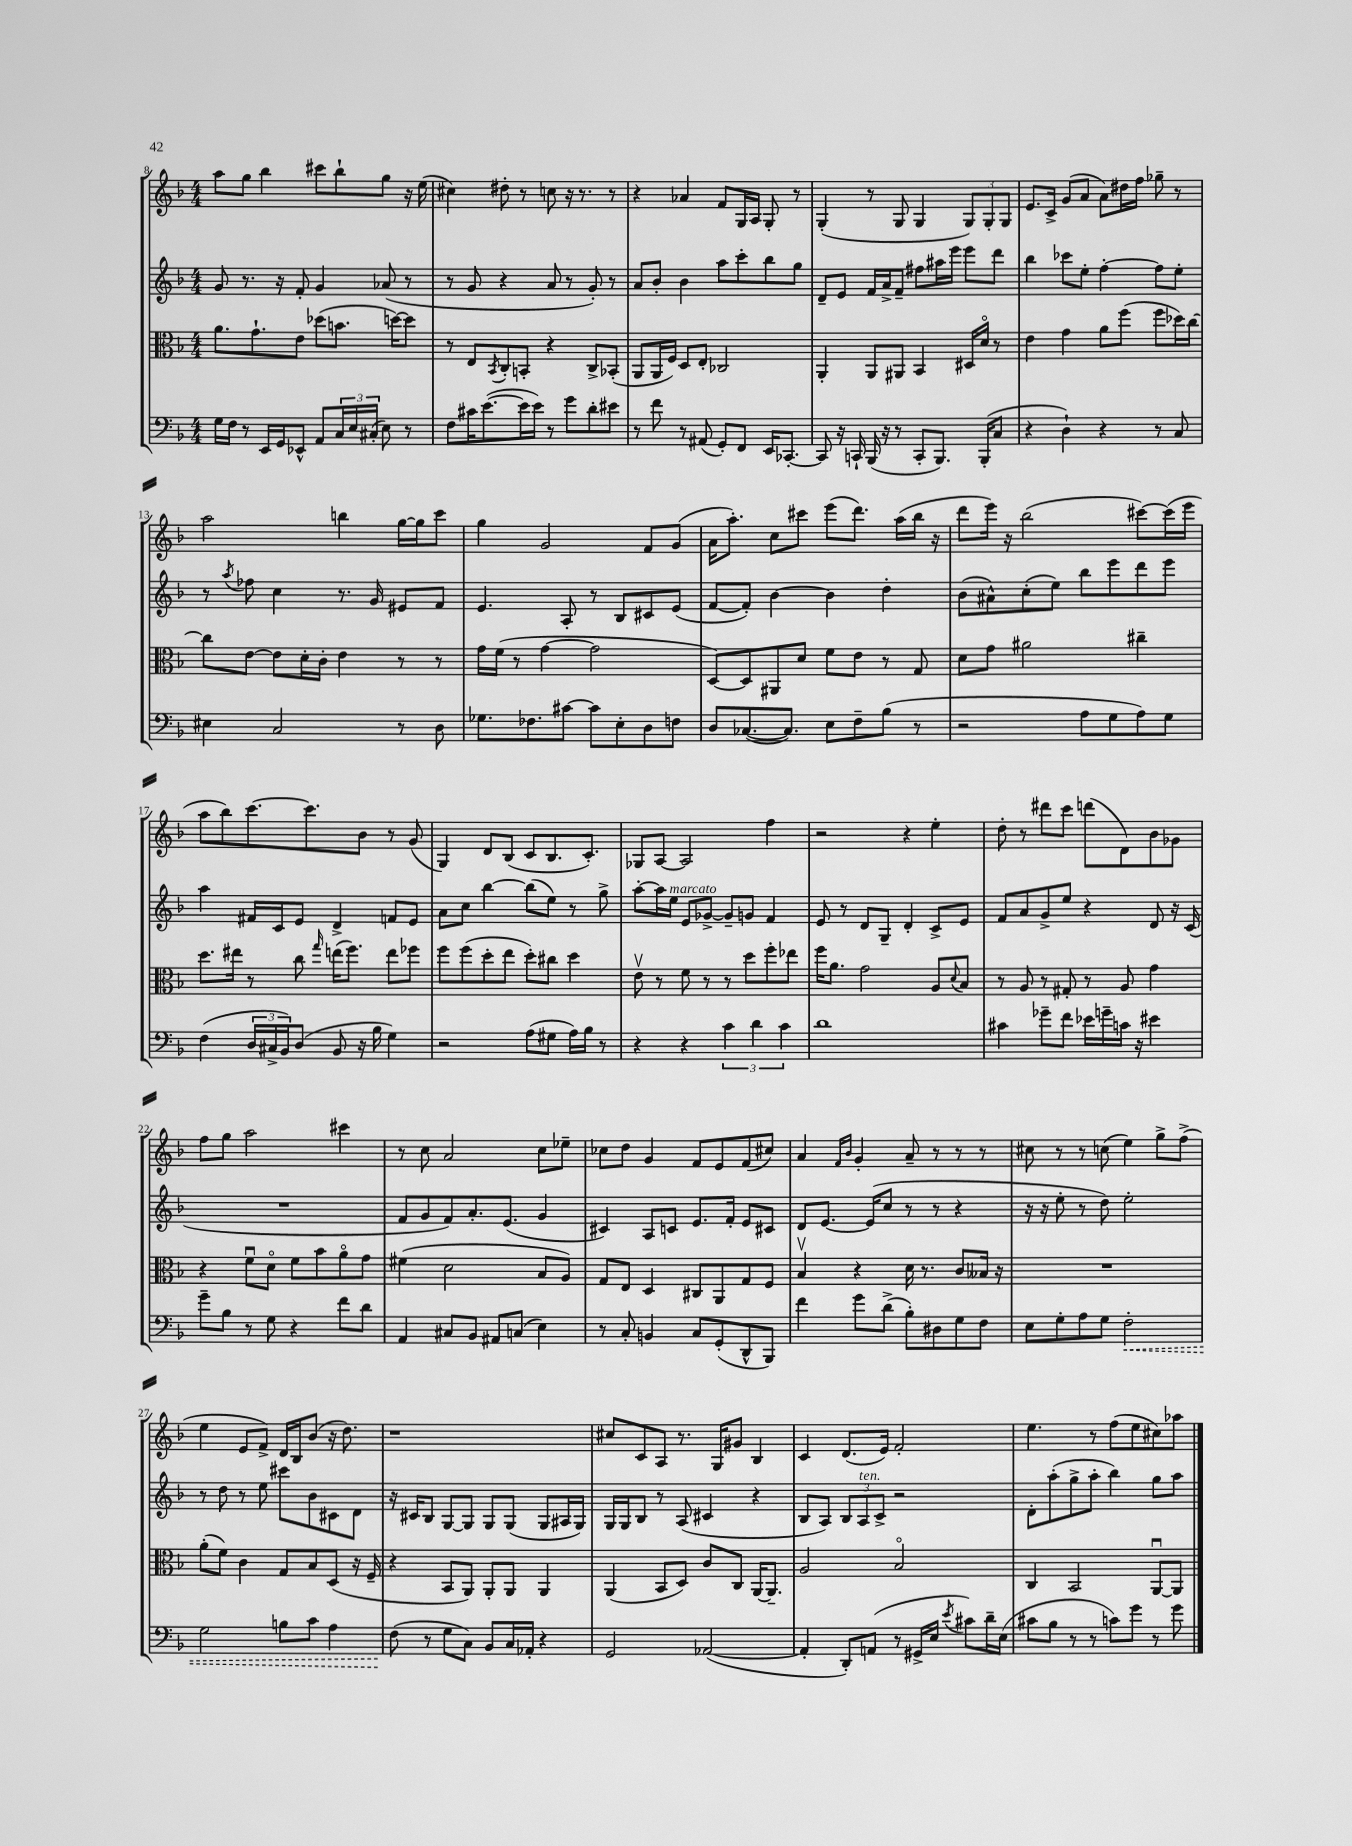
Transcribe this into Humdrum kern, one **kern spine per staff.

**kern	**kern	**kern	**kern
*staff4	*staff3	*staff2	*staff1
*clefF4	*clefC3	*clefG2	*clefG2
*k[b-]	*k[b-]	*k[b-]	*k[b-]
*M4/4	*M4/4	*M4/4	*M4/4
16G\LL	8.a\L	8g/	8aa\L
16F\JJ	.	.	.
8r	.	8.r	8gg\J
.	8.g`\	.	.
16EE/LL	.	.	4bb-\
16GG/J	.	16r	.
8EE-^^/J	8e\J	8f'/	.
8AA/L	(8dd-\L	4g/	8ccc#\L
24C/L	8.b\J	.	8bb-`\
24E/	.	.	.
(24C#'/JJ	.	.	.
8E\)	.	(8a-/	8gg\J
.	[16dd\LK)	.	.
8r	8dd\]J	8r	16r
.	.	.	(16ee\
=	=	=	=
8F\L	8r	8r	4cc#\)
16c#\K	8E/L	8g/	.
([8.e\	.	.	.
.	8qBB-/	.	.
.	8C'/	4r	8dd#'\
16e\]L	8BB'/J	.	8r
16e\JJ)	.	.	.
8r	4r	8a/	8cc\
8g\L	.	8r	16r
.	.	.	8.r
8d'\	8C^/L	8g'/)	.
8e#\J	(8BB-'/J	8r	8r
=	=	=	=
8r	8AA/L	8a/L	4r
8f\	16AA/L	8b-'/J	.
.	16F/JJ)	.	.
8r	8D/L	4b-\	4a-/
(8AA#/	8E'/J	.	.
8GG'/L)	2C-/	8aa\L	8f/L
8FF/J	.	8ccc'\	16G/L
.	.	.	16A/JJ
16EE/LK	.	8bb-\	8G'/
[8.CC-'/J	.	.	.
.	.	8gg\J	8r
=	=	=	=
8CC-/]	4AA'/	8d~/L	(4G'/
16r	.	8e/J	.
16CC`/	.	.	.
(16BBB-/	8AA/L	16f/LL	8r
16r	.	16a^/J	.
8r	8AA#/J	8f~/J	8G/
8CC'/L	4BB-/	8ff#\L	4G/
8.BBB-/J)	.	16aa#\L	.
.	.	16eee\JJ	.
.	16D#/LL	8eee\L	12G/L)
(16BBB-'/LK	16do/JJ	.	.
.	.	.	12G'/
8C/J	8r	8ddd\J	.
.	.	.	12G/J
=	=	=	=
4r	4e\	4bb-\	8.e/L
.	.	.	16c^/Jk
4D`\)	4g\	8ccc-\L	(8g/L
.	.	8ee'\J	8a/J
4r	8a\L	[4ff'\	8a\L)
.	(8ff\J	.	16dd#\L
.	.	.	16ff\JJ
8r	8ff\L	8ff\]L	8gg-~\
8C/	16dd-\L)	8ee'\J	8r
.	[16cc\JJ	.	.
=	=	=	=
4E#\	8cc\]L	8r	2aa\
.	.	8qaa/	.
.	[8e\J	8ff-\	.
2C/	8e\]L	4cc\	.
.	16d'\L	.	.
.	16c'\JJ	.	.
.	4e\	8.r	4bb\
.	.	16g/	.
8r	8r	8e#/L	[16gg\LL
.	.	.	16gg\]J
8D\	8r	8f/J	8ccc\J
=	=	=	=
8.G-\L	16g\LL	4.e/	4gg\
.	(16f\JJ	.	.
.	8r	.	.
8.F-\	.	.	.
.	[4g\	.	2g/
[8c#\J	.	8A'/	.
8c#\]L	2g\]	8r	.
8E'\	.	8B-/L	.
8D\	.	8c#/	8f/L
8F\J	.	(8e/J	(8g/J
=	=	=	=
8D/L	[8D/L)	[8f/L	16a\LK
.	.	.	8.aa'\J)
([8.C-/	8D/]	8f'/]J)	.
.	8AA#/	[4b-\	8cc\L
8.C-/]J)	.	.	.
.	8d/J	.	8ccc#\J
8E\L	8f\L	4b-\]	(8eee\L
8F~\	8e\J	.	8.ddd\J)
(8B-\J	8r	4dd'\	.
.	.	.	(16aa\LL
8r	8G/	.	16bb-\JJ
.	.	.	16r
=	=	=	=
2r	8d\L	(8b-\L	8ddd\L
.	8g\J	8a#^^\)	16eee\Jk)
.	.	.	16r
.	2a#\	(8cc'\	(2bb-\
.	.	8ee\J)	.
8A\L	.	8bb-\L	.
8G\	.	8eee\	.
8A\)	4cc#~\	8ddd\	[8ccc#\L)
8G\J	.	8eee\J	(16ccc#\]L
.	.	.	16eee\JJ
=	=	=	=
(4F\	8.dd\L	4aa\	8aa\L
.	.	.	8bb-\)
.	16ee#\Jk	.	.
24D/LL	8r	16f#/LL	[8.ccc\
24C#^/	.	.	.
.	.	16c/J	.
24BB-/J)	.	.	.
(8D/J	8cc\	8e/J	.
.	.	.	8.ccc\]
.	16qqgg/	.	.
8BB-/	(16ee\LK	4d^/	.
.	8.ff\J)	.	.
16r	.	.	8b-\J
16B-\	.	.	.
4G\)	8ee\L	8f/L	8r
.	8ff-\J	8e/J	(8g/
=	=	=	=
2r	8ff\L	8a\L	4G/)
.	(8ff\	8cc\J	.
.	8dd'\	[4bb-\	8d/L
.	8ee\J	.	(8B-/J
(8A\L	8dd'\L)	(8bb-\]L	8c/L
8G#\J	8cc#\J	8ee\J)	8.B-/
16A\LL)	4dd\	8r	.
16B-\JJ	.	.	8.c'/J)
8r	.	8gg^\	.
=	=	=	=
4r	8ev\	[8aa'\L	8G-/L
.	8r	16aa\]L	[8A/J
.	.	16ee\JJ	.
4r	8f\	8e/L	2A/]
.	8r	[8g-^/J	.
6c\	8r	8g-~/]L	.
.	8dd\L	8g/J	.
6d\	.	.	.
.	8ff'\	4f/	4ff\
6c\	.	.	.
.	8ee-\J	.	.
=	=	=	=
1d	16ff\LK	8e/	2r
.	8.a\J	.	.
.	.	8r	.
.	2g\	8d/L	.
.	.	8G~/J	.
.	.	4d'/	4r
.	8A/L	8c^/L	4ee'\
.	8qqd/	.	.
.	8B-/J	8e/J	.
=	=	=	=
4c#\	8r	8f/L	8dd'\
.	8A/	8a/	8r
8g-~\L	8r	8g^/	8ddd#\L
8f\J	8G#'/	8ee/J	8ccc\J
16e-\LL	8r	4r	(8ddd\L
16g~\	.	.	.
16c\JJ	8A/	.	8d\)
16r	.	.	.
4e#\	4g\	8d/	8b-\
.	.	16r	8g-\J
.	.	(16c/	.
=	=	=	=
8g~\L	4r	1r	8ff\L
8B-\J	.	.	8gg\J
8r	8fu\L	.	2aa\
8G\	8do\J	.	.
4r	8f\L	.	.
.	8b-\	.	.
8f\L	8ao\	.	4ccc#\
8d\J	8g\J	.	.
=	=	=	=
4AA/	(4f#\	8f/L	8r
.	.	8g/	8cc\
8C#/L	2d\	8f/)	2a/
8BB-/J	.	8.a'/	.
8AA#/L	.	.	.
.	.	(8.e/J	.
(8C/J	.	.	.
4E\)	8B-/L	4g/	8cc\L
.	8A/J)	.	8ee-~\J
=	=	=	=
8r	8G/L	4c#/)	8cc-\L
8C'/	8E/J	.	8dd\J
4BB/	4D/	8A/L	4g/
.	.	8c/J	.
8C/L	8C#/L	8.e/L	8f/L
(8GG'/	8AA/	.	8e/
.	.	16f'/Jk	.
8DD^^/	8G/	8e/L	(8f/
8BBB-/J)	8F/J	8c#/J	8cc#/J)
=	=	=	=
4f\	4B-v/	8d/L	4a/
.	.	[8.e/J	.
.	.	.	16qqf/LL
.	.	.	16qqb-/JJ
8g\L	4r	.	4g'/
.	.	(16e/]LK	.
(8d^\J	.	8cc/J	.
8B-'\L)	16d\	8r	8a~/
.	8.r	.	.
8D#\	.	8r	8r
8G\	8c/L	4r	8r
8F\J	16B--/Jk	.	8r
.	16r	.	.
=	=	=	=
8E\L	1r	16r	8cc#\
.	.	16r	.
8G'\	.	8ee'\	8r
8A\	.	8r	8r
8G\J	.	8dd\)	(8cc\
2F'\	.	2ee'\	4ee\)
.	.	.	8gg^\L
.	.	.	(8ff^\J
=	=	=	=
2G\	(8a'\L	8r	4ee\
.	8f\J)	8dd\	.
.	4c\	8r	8e/L
.	.	8ee\	8f^/J)
8B\L	8G/L	8ccc#\L	16d/LL
.	.	.	16B-/J
8c\J	8B-/	8b-\	(8b-/J
4A\	(8D/J	8c#\	16r
.	.	.	8.dd\)
.	16r	8d\J	.
.	16F~/	.	.
=	=	=	=
(8F\	4r	16r	1r
.	.	16c#/LK	.
8r	.	8B-/J	.
8G\L	8BB-/L	[8G/L	.
8C\J)	8AA/J)	8G/]J	.
8BB-/L	8AA'/L	8G/L	.
16C/L	8AA/J	(8G/J	.
16AA-'/JJ	.	.	.
4r	4AA/	8G/L	.
.	.	16A#/L	.
.	.	16G/JJ)	.
=	=	=	=
2GG/	(4AA/	16G/LL	8cc#/L
.	.	16G/J	.
.	.	8B-/J	8c/
.	8BB-/L	8r	8A/J
.	8D/J)	(8A/	8.r
([2AA-/	8c/L	4c#/	.
.	.	.	16G/LK
.	8C/J	.	8g#/J
.	[16AA/LK	4r	4B-/
.	8.AA~/]J	.	.
=	=	=	=
4AA-'/]	2A/	8B-/L	4c/
.	.	8A/J)	.
8DD'/L)	.	12B-/L	(8.d/L
.	.	12A/	.
(8AA/J	.	.	.
.	.	12c^/J	.
.	.	.	16e/Jk)
8r	2B-o/	2r	2f'/
16GG#^/LL	.	.	.
16E/JJ	.	.	.
8qe/	.	.	.
8c#\L)	.	.	.
16d~\L	.	.	.
(16E\JJ	.	.	.
=	=	=	=
8c#\L	4C/	8d'\L	4.ee\
8B-\J	.	(8aa'\	.
8r	2BB-/	8gg^\	.
8r	.	8aa'\J	8r
8c\L)	.	4bb-\)	(8ff\L
8g\J	.	.	8ee\
8r	[8AAu/L	8gg\L	8cc#\)
8g\	8AA/]J	8aa\J	8aa-\J
==	==	==	==
*-	*-	*-	*-
